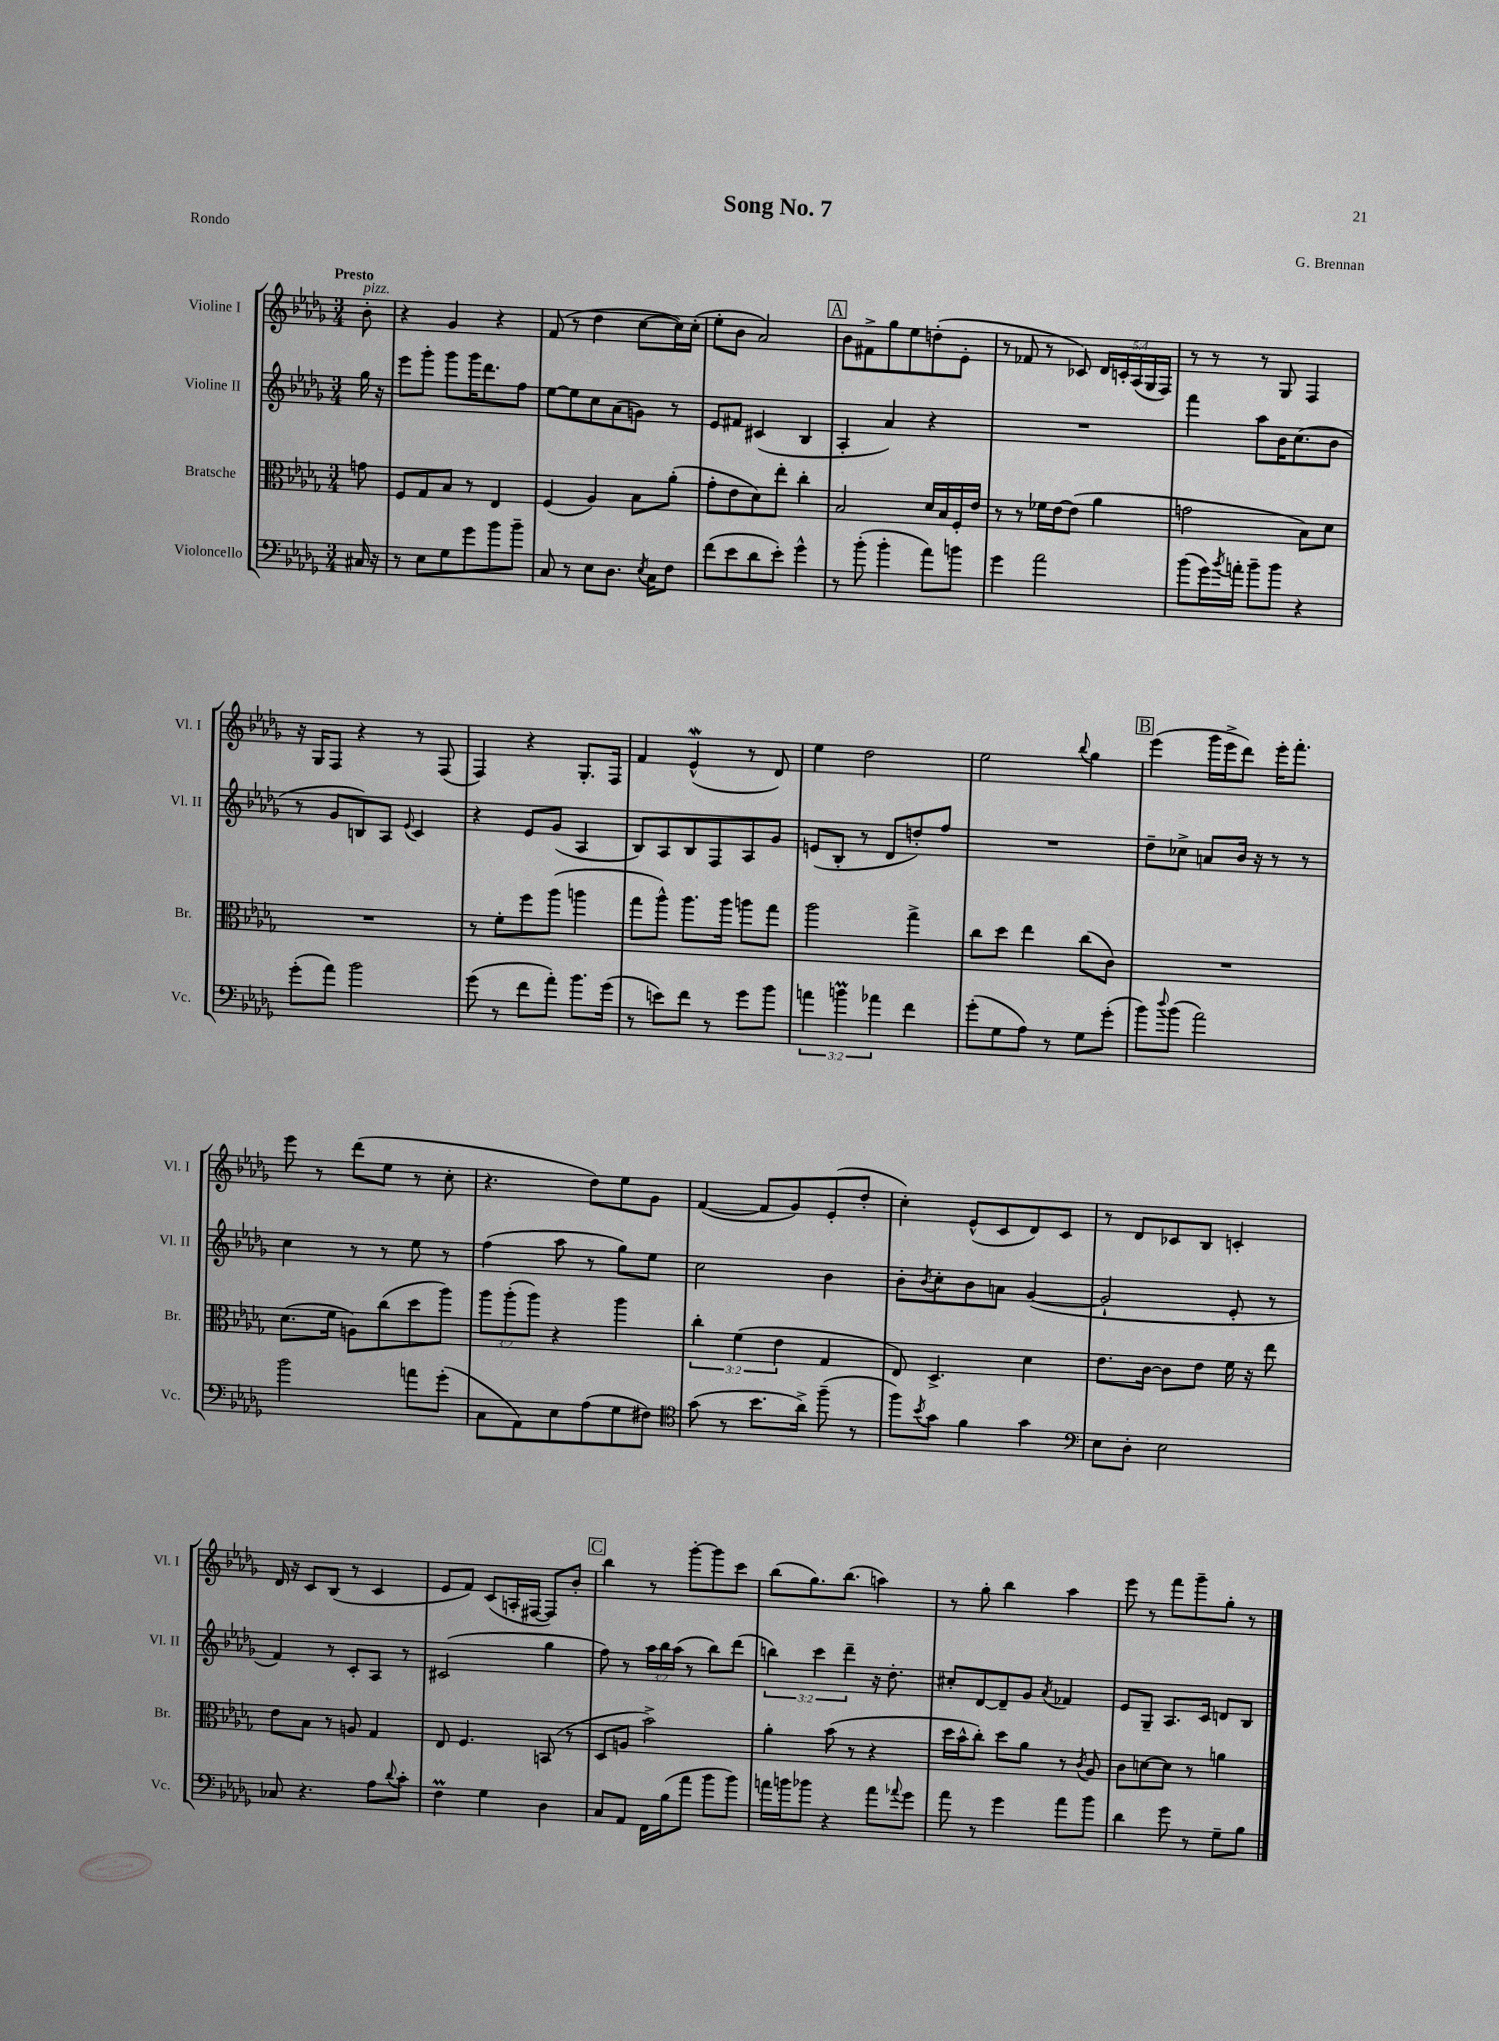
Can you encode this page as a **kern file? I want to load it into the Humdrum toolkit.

**kern	**kern	**kern	**kern
*part4	*part3	*part2	*part1
*staff4	*staff3	*staff2	*staff1
*I"Violoncello	*I"Bratsche	*I"Violine II	*I"Violine I
*I'Vc.	*I'Br.	*I'Vl. II	*I'Vl. I
*clefF4	*clefC3	*clefG2	*clefG2
*k[b-e-a-d-g-]	*k[b-e-a-d-g-]	*k[b-e-a-d-g-]	*k[b-e-a-d-g-]
*M3/4	*M3/4	*M3/4	*M3/4
=	=	=	=
!	!	!	!LO:TX:a:B:t=Presto
!	!	!	!LO:TX:a:i:t=pizz.
16C#X/	8gn\	16gg-\	8b-'\
16r	.	16r	.
=1	=1	=1	=1
8r	8F/L	8eee-\L	4r
8E-\L	8G-/	8ggg-'\J	.
8G-\	8B-/J	8ggg-\L	4g-/
8g-\	8r	16ggg-\K	.
.	.	8.ddd-\	.
8b-\	4E-/	.	4r
8b-~\J	.	8ff\J	.
=2	=2	=2	=2
8C/	(4F/	[8ee-\L	(8f/
8r	.	8ee-\]	8r
8E-\L	4A-/)	8cc\	4dd-\
8.D-\J	.	(8a-\	.
.	8B-\L	8gn\J)	[8cc\L
8qE-/	.	.	.
16C\KL	.	.	.
8F\J	(8a-'\J	8r	16cc\L])
.	.	.	(16cc'\JJ
=3	=3	=3	=3
(8f\L	8g-'\L	8e-/L	8ee-'\L
8e-\	8e-\	8f#X/J	8b-\J
8d-\	8d-\)	(4c#X/	2a-/)
8e-'\J)	8ee-'\J	.	.
4g-^^\	4cc'\	4B-/	.
!!LO:REH:place=s1:t=A
=4	=4	=4	=4
8r	2B-/	4A-'/	8b-\L
(8b-'\	.	.	8f#X^\
4b-'\	.	4a-/)	8gg-\
.	.	.	8ee-\
8a-\L)	16d-/LL	4r	(8ddn'\
.	16B-/	.	.
8bn\J	16F'/	.	8e-'\J
.	16e-/JJ	.	.
=5	=5	=5	=5
4g-\	8r	2.r	8r
.	8r	.	8f-X/
2a-\	16f-X\LL	.	8r
.	[16e-\J	.	.
.	(8e-\J]	.	8c-X/)
.	4a-\	.	20d-/LL
.	.	.	20cn'/
.	.	.	(20A-/
.	.	.	20G-/
.	.	.	20F/JJ)
=6	=6	=6	=6
(8b-\L	2gn\	4fff\	8r
16g-\L)	.	.	8r
8qb-/	.	.	.
16an'\JJ	.	.	.
8b-~\L	.	8aa-\L	8r
8b-\J	.	16b-\K	8G-/
.	.	(8.cc\	.
4r	8B-\L)	.	4F/
.	8d-\J	8b-\J	.
!!LO:LB:g=z
=7	=7	=7	=7
(8g-'\L	2.r	8r	16r
.	.	.	16G-/KL
8a-\J)	.	8g-/L	8F/J
2b-\	.	8Bn/)	4r
.	.	8A-/J	.
.	.	8qqe-/	.
.	.	4c/	8r
.	.	.	(8F/
=8	=8	=8	=8
(8g-\	8r	4r	4F/)
8r	8f'\L	.	.
8f\L	8ff\	8e-/L	4r
8a-'\J)	(8aa-\J	(8g-/J	.
8.b-\L	4aan\	4A-/	8.G-'/L
(16g-\Jk	.	.	16F/Jk
=9	=9	=9	=9
8r	8gg-\L	8B-/L)	4f/
8en\L)	8aa-^^\J)	8A-/	.
8f\J	8.aa-\L	8B-/	(4e-W^^/
8r	.	8F/	.
.	16aa-\Jk	.	.
8g-\L	8aan\L	8A-/	8r
8b-\J	8gg-\J	8g-/J	8d-/)
=10	=10	=10	=10
6an\	2aa-\	(8en/L	4ee-\
.	.	8B-'/J	.
6bnm\	.	.	.
.	.	8r	2dd-\
6a-X\	.	.	.
.	.	8d-/L	.
4f\	4gg-^\	8ddn'/)	.
.	.	8ff/J	.
=11	=11	=11	=11
(8g-'\L	8cc\L	2.r	2ee-\
8G-\	8dd-\J	.	.
8A-\J)	4ee-\	.	.
8r	.	.	.
.	.	.	8qqbb-/
8G-\L	(8cc\L	.	4gg-\
(8g-'\J	8c\J)	.	.
!!LO:REH:place=s1:t=B
=12	=12	=12	=12
8b-\L)	2.r	8dd-~\L	(4eee-\
8qqdd-/	.	.	.
(8b-\J	.	8cc-X^\J	.
2a-\)	.	8an/L	16ggg-\LL
.	.	.	16eee-^\J
.	.	16b-/Jk	8ddd-\J)
.	.	16r	.
.	.	8r	16eee-'\KL
.	.	.	8.fff'\J
.	.	8r	.
!!LO:LB:g=z
=13	=13	=13	=13
2b-\	(8.d-\L	4cc\	8eee-\
.	.	.	8r
.	16f\Jk	.	.
.	8An\L)	8r	(8ddd-\L
.	(8cc\	8r	8ee-\J
8an\L	8dd-\	8ee-\	8r
(8g-'\J	8aa-\J)	8r	8cc'\
=14	=14	=14	=14
8C\L	12aa-\L	(4ff\	4.r
.	(12aa-'\	.	.
8AA-\)	.	.	.
.	12aa-\J)	.	.
8E-\	4r	8aa-\	.
(8A-\	.	8r	8dd-\L)
8G-\	4aa-\	8gg-\L)	8ee-\
8F#X\J)	.	8ee-\J	8g-\J
=15	=15	=15	=15
*clefC4	*	*	*
(8g-\	6cc'\	2cc\	([4f/
8r	.	.	.
.	(6f\	.	.
8.b-\L	.	.	8f/L]
.	6e-\	.	.
.	.	.	8g-/)
16a-^\Jk)	.	.	.
(8ff~\	4G-/	4b-\	(8e-'/
8r	.	.	8dd-'/J
=16	=16	=16	=16
8ff\L)	8E-/)	8b-'\L	4cc'\)
8qb-/	.	8qb-/	.
8g-\J	4.D-^/	8cc'\	.
4f\	.	8b-\	(8e-^^/L
.	.	8an\J	8c/
4g-\	4d-\	([4g-/	8d-/)
.	.	.	8c/J
=17	=17	=17	=17
*clefF4	*	*	*
8E-\L	8.e-\L	2g-`/]	8r
8D-'\J	.	.	8d-/L
.	[16c\Jk	.	.
2E-\	8c\L]	.	8c-X/
.	8e-\J	.	8B-/J
.	16f\	8e-'/	4cn'/
.	16r	.	.
.	8ee-\	8r	.
!!LO:LB:g=z
=18	=18	=18	=18
8C-X/	8e-\L	4f/)	16d-/
.	.	.	16r
4.r	8B-\J	.	8c/L
.	8r	8r	(8B-/J
.	8An/	8c'/L	8r
8A-\L	4G-/	8A-/J	4c/
8qqd-/	.	.	.
8c'\J	.	8r	.
=19	=19	=19	=19
4Fm\	8E-/	(2c#X/	8e-/L
.	4.F/	.	8f/J)
4G-\	.	.	(8c/L
.	.	.	16An'/L
.	.	.	[16F#X/JJ
4D-\	(8BBn/	4gg-\	8F#/L])
.	8r	.	8b-'/J
!!LO:REH:place=s1:t=C
=20	=20	=20	=20
8C/L	8D-/L	8ff\)	4bb-\
8AA-/J	8An/J	8r	.
16FF\LL	2b-^\)	24aa-\LL	8r
.	.	24bb-\	.
(16B-\J	.	.	.
.	.	(24aa-\JJ	.
8a-\J	.	8r	[8ggg-'\L
8b-\L	.	8bb-\L)	8ggg-\]
8b-\J)	.	(8ddd-\J	8ccc\J
=21	=21	=21	=21
16an\LL	4a-'\	6bbn\)	(8bb-\L
16bn\J	.	.	.
8b-X\J	.	.	8.gg-\)
.	.	6ccc\	.
4r	(8b-\	.	.
.	.	.	(8.bb-\J
.	.	6ddd-~\	.
.	8r	.	.
8a\L	4r	16r	4aan\)
.	.	8.dd-'\	.
8qqa-X/	.	.	.
8g-\J	.	.	.
=22	=22	=22	=22
8a-\	16dd-\LL	8cc#X'/L	8r
.	16b-^^\J	.	.
8r	8cc'\J)	[8d-/	8gg-'\
4g-\	8dd-\L	8d-~/]	4bb-\
.	8a-\J	8g-/J	.
.	.	8qa-/	.
8a-\L	8r	4f-X/	4aa-\
.	8qc/	.	.
8b-\J	8A-/	.	.
=23	=23	=23	=23
4d-\	8c\L	8e-/L	8eee-\
.	[8dn\	8G-~/J	8r
8g-\	8d\J]	8.A-/L	8fff\L
8r	8r	.	8ggg-~\
.	.	16c/Jk	.
8G-~\L	4an\	8dn/L	8gg-'\J
8B-\J	.	8B-/J	8r
==	==	==	==
*-	*-	*-	*-
